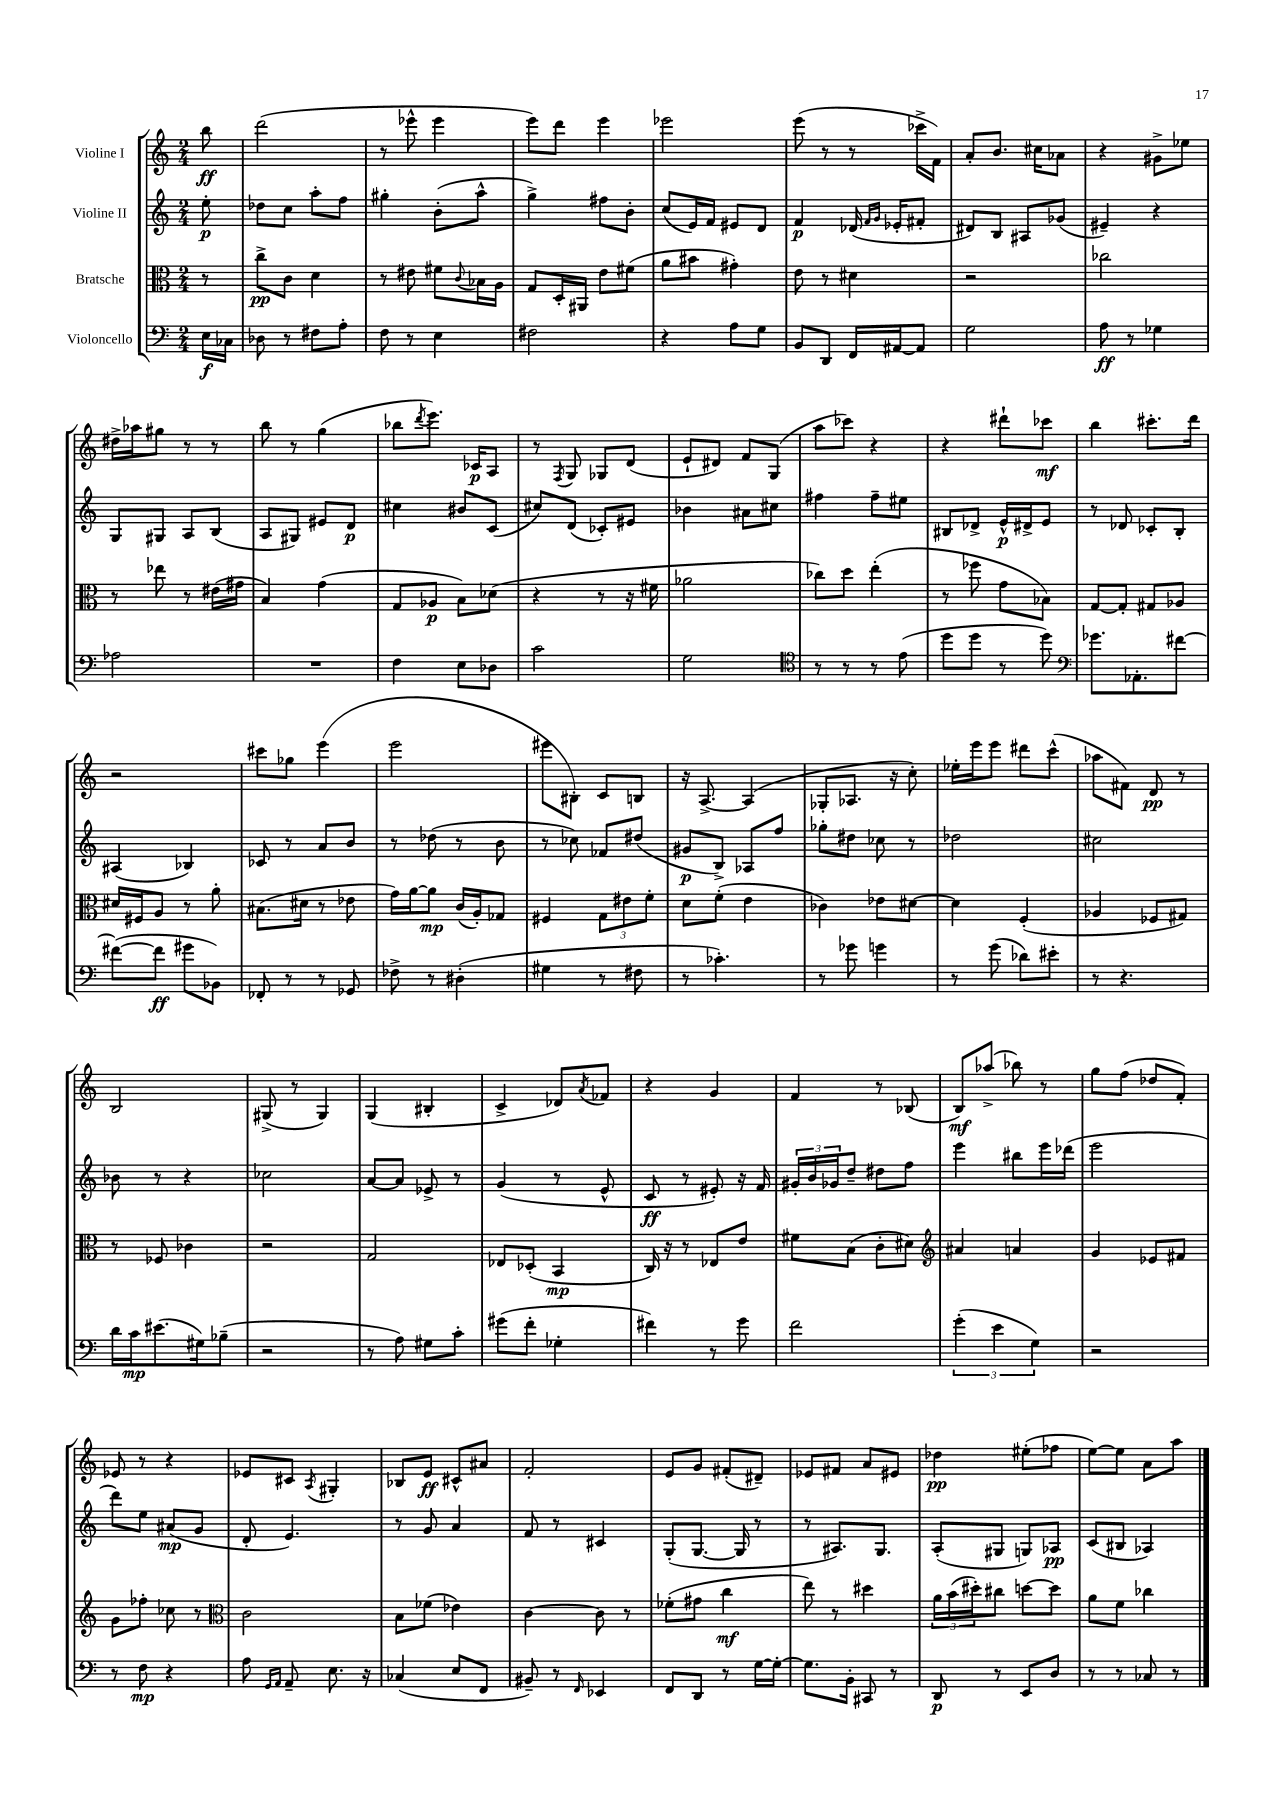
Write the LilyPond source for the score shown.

<<
\new StaffGroup <<
\new Staff = "s0" \with { instrumentName = "Violine I" } {
    \clef treble \key c \major \numericTimeSignature \time 2/4 \partial 8
    b''8\ff |
    d'''2( |
    r8 ees'''8-^ ees'''4 |
    e'''8) d'''8 e'''4 |
    ees'''2 |
    e'''8( r8 r8 ces'''16-> f'16) |
    a'8-. b'8. cis''16 aes'8 |
    r4 gis'8-> ees''8 |
    dis''16-> aes''16 gis''8 r8 r8 |
    b''8 r8 g''4( |
    bes''8 \acciaccatura { d'''8 } e'''8.) ces'16\p a8 |
    r8 \acciaccatura { f8 } g8 ges8 d'8( |
    e'8-! dis'8) f'8 g8( |
    a''8 ces'''8) r4 |
    r4 dis'''8-! ces'''8\mf |
    b''4 cis'''8.-. d'''16 |
    r2 |
    cis'''8 ges''8 e'''4( |
    e'''2 |
    eis'''8 bis8-.) c'8 b8 |
    r16 a8.~-> a4( |
    ges8-. aes8. r16 c''8-.) |
    ees''16-. e'''16 e'''8 dis'''8 c'''8-^( |
    aes''8 fis'8) d'8\pp r8 |
    b2 |
    gis8->( r8 gis4) |
    g4( bis4-. |
    c'4-> des'8) \acciaccatura { a'8 } fes'8 |
    r4 g'4 |
    f'4 r8 bes8( |
    b8\mf) aes''8->( bes''8) r8 |
    g''8 f''8( des''8 f'8-.) |
    ees'8 r8 r4 |
    ees'8 cis'8 \acciaccatura { a8 } gis4-. |
    bes8 e'8\ff cis'8-^ ais'8 |
    f'2-. |
    e'8 g'8 fis'8-.( dis'8--) |
    ees'8 fis'8 a'8 eis'8 |
    des''4\pp eis''8-.( fes''8 |
    e''8~) e''8 a'8 a''8 \bar "|." |
}
\new Staff = "s1" \with { instrumentName = "Violine II" } {
    \clef treble \key c \major \numericTimeSignature \time 2/4 \partial 8
    e''8-.\p |
    des''8 c''8 a''8-. f''8 |
    gis''4-. b'8-.( a''8-^ |
    g''4->) fis''8 b'8-. |
    c''8( e'16) f'16 eis'8 d'8 |
    f'4\p des'16( \grace { f'16 g'16 } ees'16-. fis'8-. |
    dis'8) b8 ais8 ges'8( |
    eis'4--) r4 |
    g8 gis8 a8 b8( |
    a8 gis8) eis'8 d'8\p |
    cis''4 bis'8 c'8( |
    cis''8) d'8( ces'8-.) eis'8 |
    bes'4 ais'8 cis''8 |
    fis''4 fis''8-- eis''8 |
    bis8 des'8-> e'16-^\p dis'16-> e'8 |
    r8 des'8 ces'8-. b8-. |
    ais4( bes4) |
    ces'8 r8 a'8 b'8 |
    r8 des''8( r8 b'8 |
    r8 ces''8) fes'8 dis''8( |
    gis'8\p b8->) aes8 f''8 |
    ges''8-. dis''8 ces''8 r8 |
    des''2 |
    cis''2 |
    bes'8 r8 r4 |
    ces''2 |
    a'8~ a'8 ees'8-> r8 |
    g'4( r8 e'8-^ |
    c'8\ff r8 eis'8-.) r16 f'16 |
    \tuplet 3/2 { gis'16-. b'16 ges'16 } d''8-- dis''8 f''8 |
    e'''4 bis''8 e'''16 des'''16( |
    e'''2 |
    d'''8) e''8 ais'8\mp( g'8 |
    d'8-. e'4.) |
    r8 g'8 a'4 |
    f'8 r8 cis'4 |
    g8-.( g8.~ g16 r8 |
    r8 ais8.) g8. |
    a8-.( gis8 g8) aes8\pp |
    c'8( bis8 aes4) \bar "|." |
}
\new Staff = "s2" \with { instrumentName = "Bratsche" } {
    \clef alto \key c \major \numericTimeSignature \time 2/4 \partial 8
    r8 |
    c''8->\pp c'8 d'4 |
    r8 eis'8 fis'8 \appoggiatura { c'8 } bes16 a16 |
    g8 d16-. ais,16 e'8 fis'8( |
    a'8 bis'8 gis'4-.) |
    e'8 r8 dis'4 |
    r2 |
    ces''2 |
    r8 ees''8 r8 eis'16( gis'16 |
    b4) g'4( |
    g8 aes8\p b8) des'8( |
    r4 r8 r16 fis'16 |
    aes'2 |
    ces''8) d''8 e''4-.( |
    r8 fes''8 g'8 bes8) |
    g8~ g8-. gis8 aes8 |
    dis'16 fis16 a8 r8 a'8-. |
    bis8.( dis'16 r8 ees'8 |
    g'16) a'16~ a'8\mp c'16( a16-.) ges8 |
    fis4 \tuplet 3/2 { g8 eis'8 f'8-. } |
    d'8 f'8-.( e'4 |
    ces'4) ees'8 dis'8~ |
    dis'4 f4-.( |
    aes4 fes8 gis8) |
    r8 fes8 ces'4 |
    r2 |
    g2 |
    ees8 des8-.( b,4\mp |
    c16) r16 r8 ees8 e'8 |
    fis'8 b8( c'8-. dis'8) |
    \clef treble ais'4 a'4 |
    g'4 ees'8 fis'8 |
    g'8 fes''8-. ces''8 r8 |
    \clef alto c'2 |
    b8 fes'8( ees'4) |
    c'4~ c'8 r8 |
    fes'8-.( gis'8 c''4\mf |
    e''8) r8 dis''4 |
    \tuplet 3/2 { a'16 b'16( dis''16-.) } cis''8 d''8~ d''8 |
    a'8 f'8 ces''4 \bar "|." |
}
\new Staff = "s3" \with { instrumentName = "Violoncello" } {
    \clef bass \key c \major \numericTimeSignature \time 2/4 \partial 8
    e16\f ces16 |
    des8 r8 fis8 a8-. |
    f8 r8 e4 |
    fis2 |
    r4 a8 g8 |
    b,8 d,8 f,16 ais,16~ ais,8 |
    g2 |
    a8\ff r8 ges4 |
    aes2 |
    R2 |
    f4 e8 des8 |
    c'2 |
    g2 |
    \clef tenor r8 r8 r8 e'8( |
    d''8 d''8 r8 d''8) |
    \clef bass ges'8. aes,8.-. fis'8~ |
    fis'8~( fis'8\ff gis'8 bes,8) |
    fes,8-. r8 r8 ges,8 |
    fes8-> r8 dis4-.( |
    gis4 r8 fis8 |
    r8 ces'4.-.) |
    r8 ges'8 g'4 |
    r8 g'8( des'8) eis'8-. |
    r8 r4. |
    d'16 c'16\mp eis'8.( gis16) bes8--( |
    r2 |
    r8 a8) gis8 c'8-. |
    gis'8( f'8-. ges4-. |
    fis'4) r8 g'8 |
    f'2 |
    \tuplet 3/2 { g'4-.( e'4 g4) } |
    r2 |
    r8 f8\mp r4 |
    a8 \grace { g,16 a,16 } a,8-- e8. r16 |
    ces4( e8 f,8 |
    bis,8--) r8 \grace { f,16 } ees,4 |
    f,8 d,8 r8 g16~ g16~-. |
    g8. b,16-. cis,8 r8 |
    d,8\p r8 e,8 d8 |
    r8 r8 ces8 r8 \bar "|." |
}
>>
>>
\layout { \context { \Score \remove "Bar_number_engraver" } }
